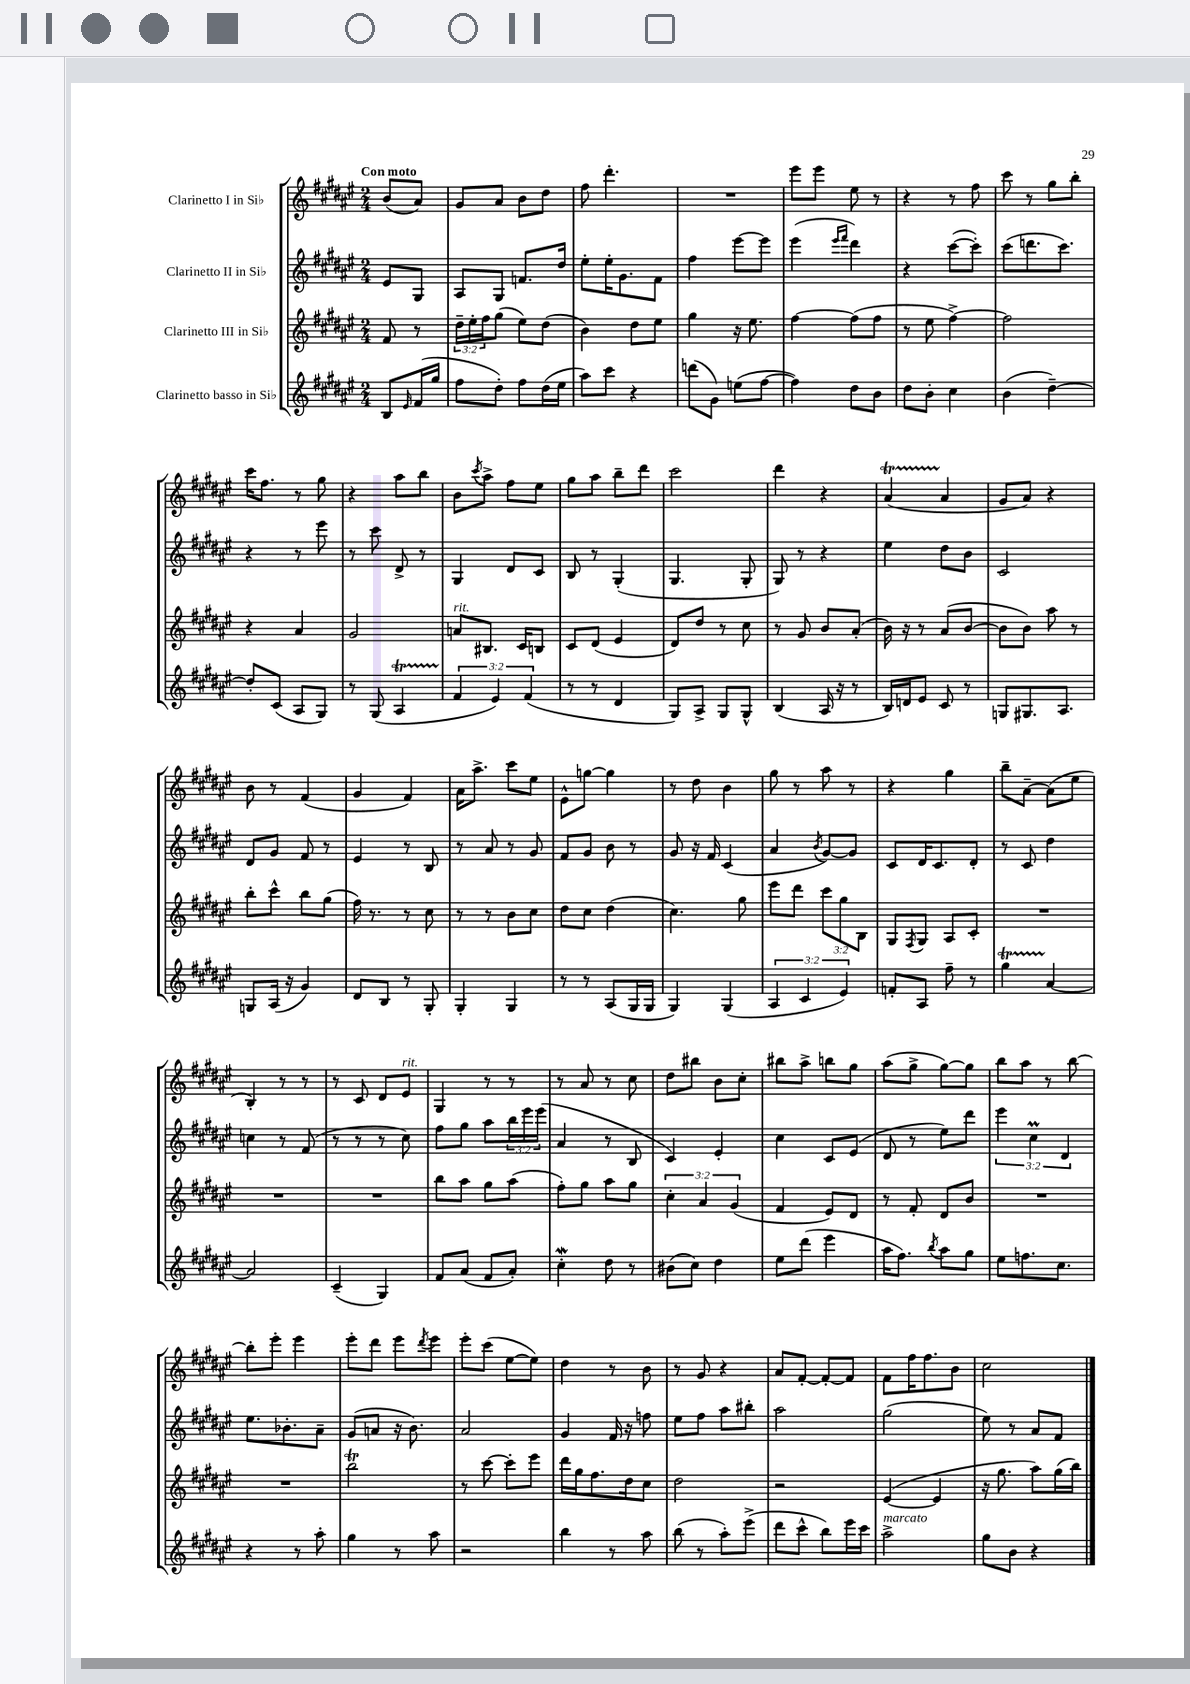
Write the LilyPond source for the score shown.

<<
\new StaffGroup <<
\new Staff = "s0" \with { instrumentName = "Clarinetto I in Sib" } {
    \clef treble \key fis \major \numericTimeSignature \time 2/4 \partial 4 \tempo "Con moto"
    b'8( ais'8) |
    gis'8 ais'8 b'8 dis''8 |
    fis''8 dis'''4.-. |
    R2 |
    eis'''8 eis'''8 eis''8 r8 |
    r4 r8 fis''8 |
    cis'''8 r8 gis''8 b''8-. |
    cis'''16 fis''8. r8 gis''8 |
    r4 ais''8 b''8 |
    b'8 \acciaccatura { cis'''8 } ais''8-> fis''8 eis''8 |
    gis''8 ais''8 b''8-- dis'''8 |
    cis'''2 |
    dis'''4 r4 |
    ais'4\startTrillSpan( ais'4\stopTrillSpan |
    gis'8 ais'8) r4 |
    b'8 r8 fis'4( |
    gis'4 fis'4) |
    ais'16 ais''8.-> cis'''8 eis''8 |
    eis'8-^ g''8~ g''4 |
    r8 dis''8 b'4 |
    gis''8 r8 ais''8 r8 |
    r4 gis''4 |
    b''8-- ais'8~-- ais'8( eis''8 |
    b4-.) r8 r8 |
    r8 cis'8 dis'8 eis'8^\markup { \italic "rit." } |
    gis4 r8 r8 |
    r8 ais'8 r8 cis''8 |
    dis''8 bis''8 b'8 cis''8-. |
    bis''8 ais''8-> b''8 gis''8 |
    ais''8( gis''8-> gis''8~) gis''8 |
    b''8 ais''8 r8 b''8~ |
    b''8-. eis'''8-. eis'''4 |
    eis'''8-. dis'''8 eis'''8 \acciaccatura { dis'''8 } eis'''8 |
    eis'''8-. cis'''8( eis''8~ eis''8) |
    dis''4 r8 b'8 |
    r8 gis'8 r4 |
    ais'8 fis'8~-. fis'8~-. fis'8 |
    fis'8 fis''16 fis''8. b'8 |
    cis''2 \bar "|." |
}
\new Staff = "s1" \with { instrumentName = "Clarinetto II in Sib" } {
    \clef treble \key fis \major \numericTimeSignature \time 2/4 \override Staff.TupletNumber.text = #tuplet-number::calc-fraction-text \partial 4
    eis'8 gis8 |
    ais8 gis8 f'8. dis''16 |
    eis''8-. eis''16-. gis'8. fis'8 |
    fis''4 eis'''8~ eis'''8 |
    eis'''4( \grace { eis'''16 fis'''16 } dis'''4) |
    r4 cis'''8~( cis'''8-.) |
    cis'''8( d'''8. cis'''8.) |
    r4 r8 eis'''8 |
    r8 cis'''8 dis'8-> r8 |
    gis4 dis'8 cis'8 |
    b8 r8 gis4-.( |
    gis4. gis8-. |
    gis8) r8 r4 |
    eis''4 dis''8 b'8 |
    cis'2 |
    dis'8 gis'8 fis'8 r8 |
    eis'4 r8 b8 |
    r8 ais'8 r8 gis'8 |
    fis'8 gis'8 b'8 r8 |
    gis'8 r16 fis'16 cis'4( |
    ais'4 \acciaccatura { b'8 } gis'8~) gis'8 |
    cis'8 dis'16 cis'8. dis'8-. |
    r8 cis'8 dis''4 |
    c''4 r8 fis'8( |
    r8 r8 r8 cis''8) |
    fis''8 gis''8 ais''8 \tuplet 3/2 { b''16 eis'''16 eis'''16( } |
    ais'4 r8 b8 |
    cis'4) eis'4-. |
    cis''4 cis'8 eis'8( |
    dis'8 r8 eis''8) dis'''8 |
    \tuplet 3/2 { eis'''4 cis''4\prall dis'4 } |
    eis''8. bes'8.-. ais'8-- |
    gis'8( a'8 r16 b'8.) |
    ais'2 |
    gis'4 fis'16 r16 f''8 |
    eis''8 fis''8 ais''8 bis''8-. |
    ais''2 |
    gis''2( |
    eis''8) r8 ais'8 fis'8 \bar "|." |
}
\new Staff = "s2" \with { instrumentName = "Clarinetto III in Sib" } {
    \clef treble \key fis \major \numericTimeSignature \time 2/4 \override Staff.TupletNumber.text = #tuplet-number::calc-fraction-text \partial 4
    fis'8 r8 |
    \tuplet 3/2 { dis''16-- eis''16-. fis''16 } gis''8( eis''8) dis''8( |
    b'4) dis''8 eis''8 |
    gis''4 r16 eis''8. |
    fis''4~ fis''8( fis''8 |
    r8 eis''8 fis''4~->) |
    fis''2 |
    r4 ais'4 |
    gis'2 |
    a'8^\markup { \italic "rit." } bis8. cis'16 b8 |
    cis'8 dis'8( eis'4 |
    dis'8) dis''8 r8 cis''8 |
    r8 gis'8 b'8 ais'8-.( |
    b'16) r16 r8 ais'8( b'8~ |
    b'8 b'8) ais''8 r8 |
    b''8-. cis'''8-^ b''8 gis''8( |
    fis''16) r8. r8 cis''8 |
    r8 r8 b'8 cis''8 |
    dis''8 cis''8 dis''4( |
    cis''4.) gis''8 |
    eis'''8 dis'''8 \tuplet 3/2 { cis'''8 gis''8 b8 } |
    gis8 \acciaccatura { fis8 } gis8 ais8 cis'8-. |
    R2 |
    R2 |
    R2 |
    b''8 ais''8 gis''8 ais''8( |
    fis''8-.) gis''8 ais''8 gis''8 |
    \tuplet 3/2 { cis''4-. ais'4 gis'4( } |
    fis'4 eis'8) dis'8 |
    r8 fis'8-. dis'8 b'8 |
    R2 |
    R2 |
    b''2\trill |
    r8 cis'''8~ cis'''8-. eis'''8 |
    dis'''16 gis''16 fis''8. dis''16 cis''8 |
    dis''2 |
    r2 |
    eis'4~( eis'4 |
    r16 gis''8. ais''8) gis''16( b''16) \bar "|." |
}
\new Staff = "s3" \with { instrumentName = "Clarinetto basso in Sib" } {
    \clef treble \key fis \major \numericTimeSignature \time 2/4 \override Staff.TupletNumber.text = #tuplet-number::calc-fraction-text \partial 4
    b8 \grace { eis'16 } fis'16( gis''16 |
    fis''8 dis''8-.) fis''8 dis''16( eis''16 |
    ais''8) cis'''8 r4 |
    d'''8( gis'8) e''8( fis''8~ |
    fis''4) dis''8 b'8 |
    dis''8 b'8-. cis''4 |
    b'4( dis''4~--) |
    dis''8-. cis'8( ais8 gis8) |
    r8 gis8( ais4\startTrillSpan |
    \tuplet 3/2 { fis'4\stopTrillSpan eis'4) fis'4( } |
    r8 r8 dis'4 |
    gis8) ais8-> gis8 gis8-^ |
    b4( ais16 r16 r8 |
    b16) d'16 eis'8 cis'8 r8 |
    g8 gis8. ais8. |
    g8 ais16( r16 gis'4) |
    dis'8 b8 r8 gis8-. |
    gis4-. gis4 |
    r8 r8 ais8( gis16 gis16 |
    gis4) gis4( |
    \tuplet 3/2 { ais4 cis'4 eis'4) } |
    f'8-. ais8 fis''8-- r8 |
    gis''4\startTrillSpan ais'4~\stopTrillSpan |
    ais'2 |
    cis'4--( gis4) |
    fis'8 ais'8( fis'8 ais'8-.) |
    cis''4-.\mordent dis''8 r8 |
    bis'8( cis''8) dis''4 |
    eis''8 dis'''8( eis'''4 |
    ais''16 fis''8.) \acciaccatura { b''8 } ais''8 gis''8 |
    eis''8 f''8. cis''8. |
    r4 r8 ais''8-. |
    gis''4 r8 ais''8 |
    r2 |
    b''4 r8 ais''8 |
    b''8( r8 ais''8-.) eis'''8->( |
    dis'''8 cis'''8-^ b''8) eis'''16 cis'''16 |
    ais''2->^\markup { \italic "marcato" } |
    gis''8 b'8 r4 \bar "|." |
}
>>
>>
\layout { \context { \Score \remove "Bar_number_engraver" } }
